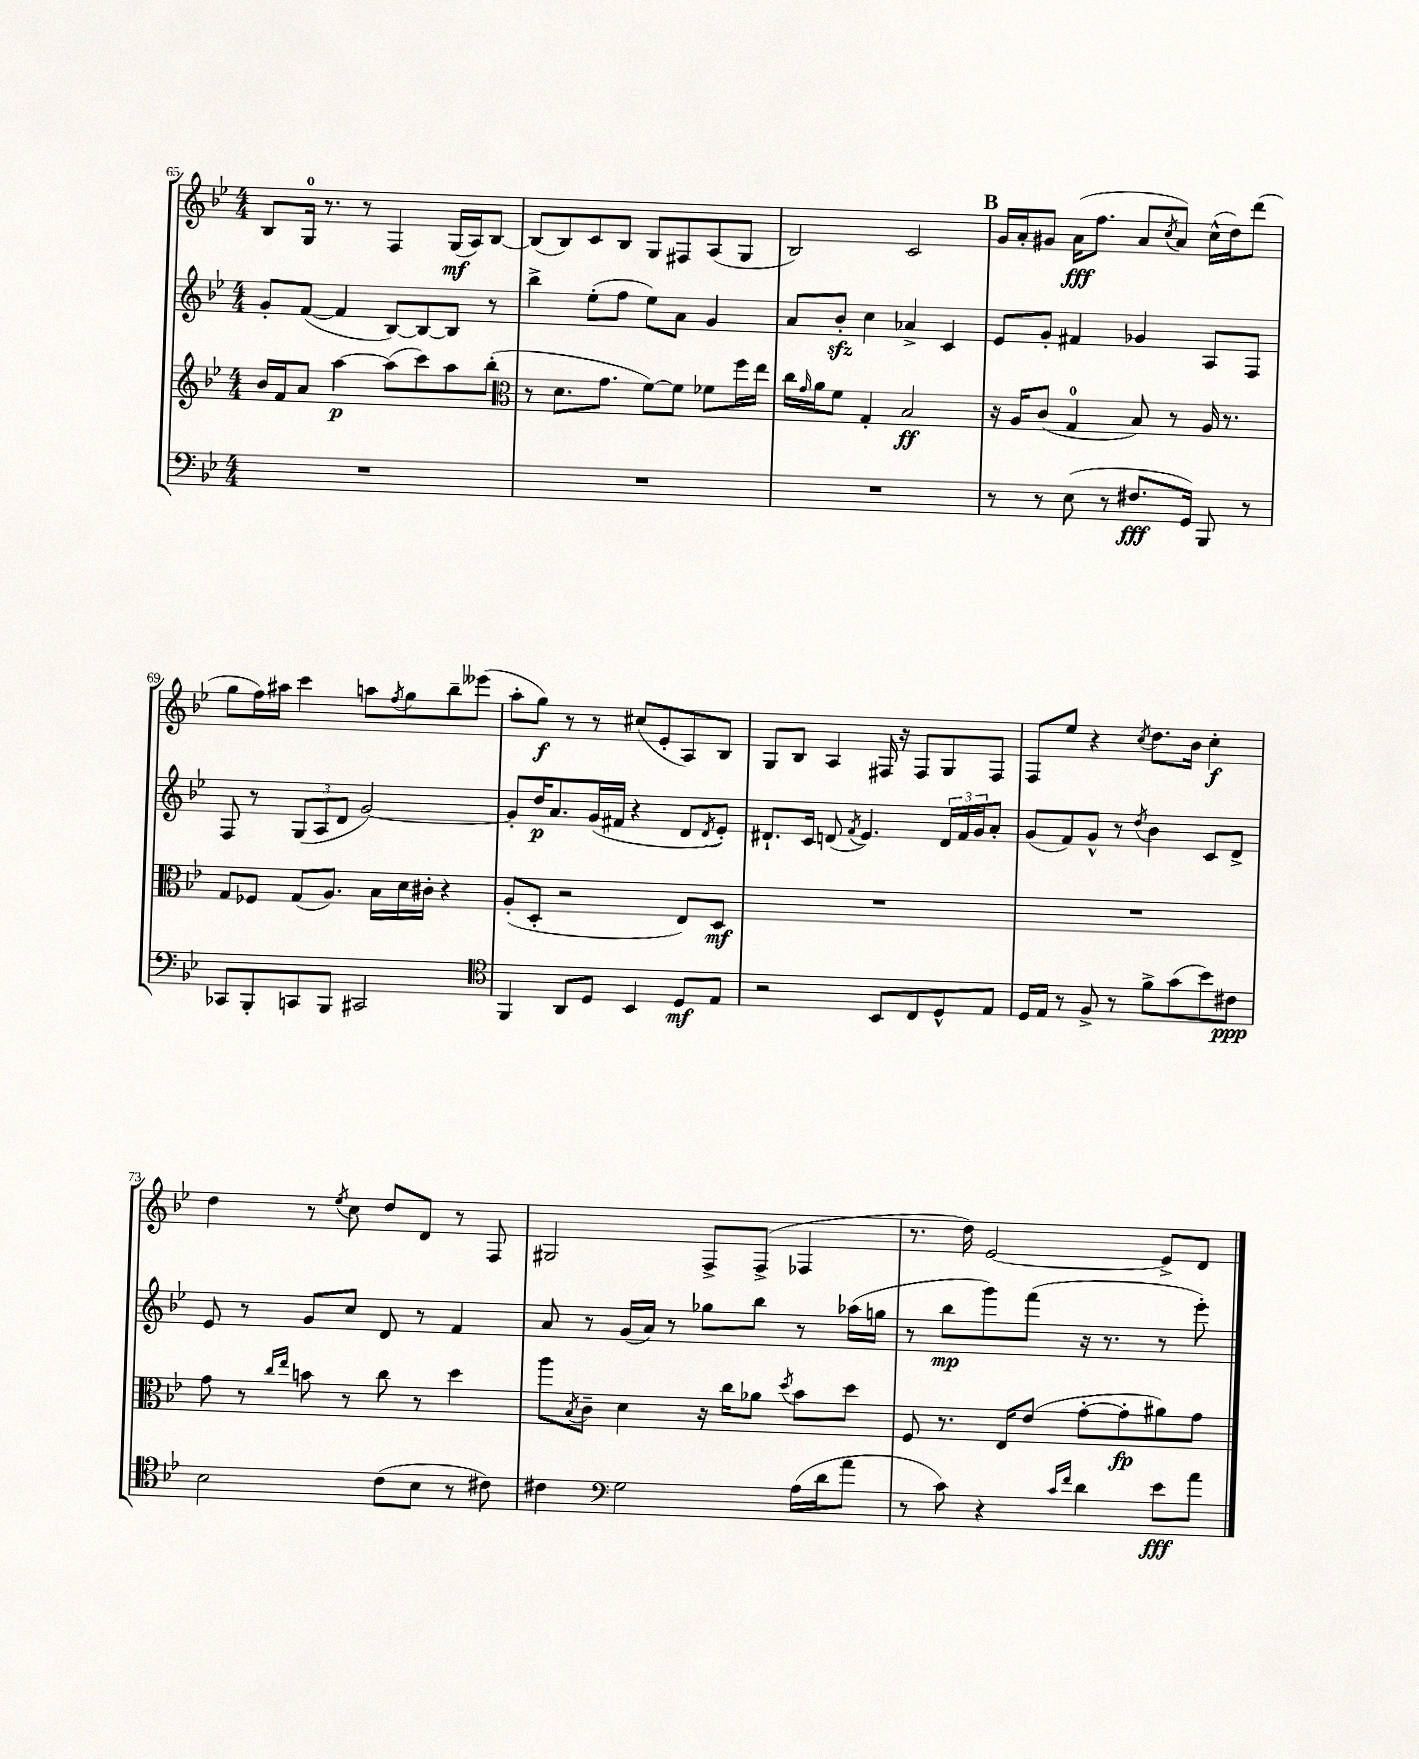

**kern	**kern	**kern	**kern
*staff4	*staff3	*staff2	*staff1
*clefF4	*clefG2	*clefG2	*clefG2
*k[b-e-]	*k[b-e-]	*k[b-e-]	*k[b-e-]
*M4/4	*M4/4	*M4/4	*M4/4
1r	16b-	8g'	8B-
.	16f	.	.
.	8a	([8f	16G
.	.	.	8.r
.	[4aa	4f]	.
.	.	.	8r
.	(8aa]	[8B-)	4F
.	8ccc)	8B-_	.
.	8aa	8B-]	(16G
.	.	.	16A)
.	(8bb-'	8r	[8B-
=	=	=	=
*	*clefC3	*	*
1r	8r	4bb-^	(8B-]
.	8.d	.	8B-)
.	.	(8ee-'	8c
.	8.g	.	.
.	.	8ff	8B-
.	[8f)	8ee-)	8G
.	8f]	8a	8F#
.	8f-	4g	(8A
.	16ff	.	8G
.	16ee-	.	.
=	=	=	=
1r	16cc	8a	2B-)
.	16qqg	.	.
.	16a	.	.
.	8f	8b-'	.
.	4G'	4cc	.
.	2B-	4a-^	2c
.	.	4c	.
=	=	=	=
8r	16r	8e-	16g
.	16A	.	16a'
8r	(8c	8g'	8g#
(8E-	4G	4f#	(16a
.	.	.	8.ff
8r	.	.	.
8.F#	8B-)	4g-	8a
.	.	.	8qcc
.	8r	.	8a)
16GG)	.	.	.
8BBB-	16A	8A	(16cc^^
.	8.r	.	16dd)
8r	.	8F	(8ddd
=	=	=	=
8CC-	8G	8F	8gg
8BBB-'	8F-	8r	16ff)
.	.	.	16aa#
8CC	(8G	(12G	4ccc
.	.	12A	.
8BBB-	8.A)	.	.
.	.	12d	.
2CC#	.	[2g)	8aa
.	16B-	.	.
.	.	.	8qff
.	16d	.	8gg
.	16c#'	.	.
.	4r	.	8bb-~
.	.	.	(8eee--
=	=	=	=
*clefC4	*	*	*
4FF	(8A'	8g']	8aa'
.	8D'	16dd	8gg)
.	.	8.a	.
8AA	2r	.	8r
8D	.	(16g	8r
.	.	16f#	.
4BB-	.	4r	(8cc#
.	.	.	8e-'
8D	8E-)	8d	8A)
.	.	8qd	.
8E-	8D	8e-')	8B-
=	=	=	=
2r	1r	8.d#`	8G
.	.	.	8B-
.	.	16c	.
.	.	(8d	4A
.	.	8qf	.
.	.	4.e-)	.
8BB-	.	.	16F#
.	.	.	16r
8C	.	.	8F#
8D^^	.	24d	8G
.	.	24f	.
.	.	24g	.
8E-	.	8a'	8F#
=	=	=	=
16D	1r	(8g	8F
16E-	.	.	.
8r	.	8f)	8ee-
8F^	.	8g^^	4r
8r	.	8r	.
.	.	8qdd	8qcc
8f^	.	4b-	8.dd
(8g	.	.	.
.	.	.	16b-
8b-)	.	8c	4cc'
8c#	.	8d^	.
=	=	=	=
2B-	8g	8e-	4dd
.	8r	8r	.
.	16qqcc	.	.
.	16qqee-	.	.
.	8b	8g	8r
.	.	.	8qee-
.	8r	8cc	8cc
(8c	8cc	8d	8dd
8B-	8r	8r	8d
8r	4dd	4f	8r
8c#)	.	.	8F
=	=	=	=
4c#	8aa	8a	2G#
.	8qB-	.	.
.	8c~	8r	.
*clefF4	*	*	*
2G	4d	(16g	.
.	.	16a)	.
.	.	8r	.
.	16r	8gg-	8F^
.	16cc	.	.
.	8a-	8bb-	(8F^
.	8qdd	.	.
(16A	8b-	8r	4F-
16d	.	.	.
8a	8dd	(16aa-	.
.	.	16gg	.
=	=	=	=
8r	8F	8r	8.r
8c)	8.r	8bb-	.
.	.	.	16dd)
4r	.	8ggg)	[2e-
.	16E-	.	.
.	(8e-	(8fff	.
16qqc	.	.	.
16qqf	.	.	.
4d	[8g'	16r	.
.	.	8.r	.
.	8g']	.	.
8e-	8a#)	8r	8e-^]
8a	8g	8eee-')	8d
==	==	==	==
*-	*-	*-	*-
